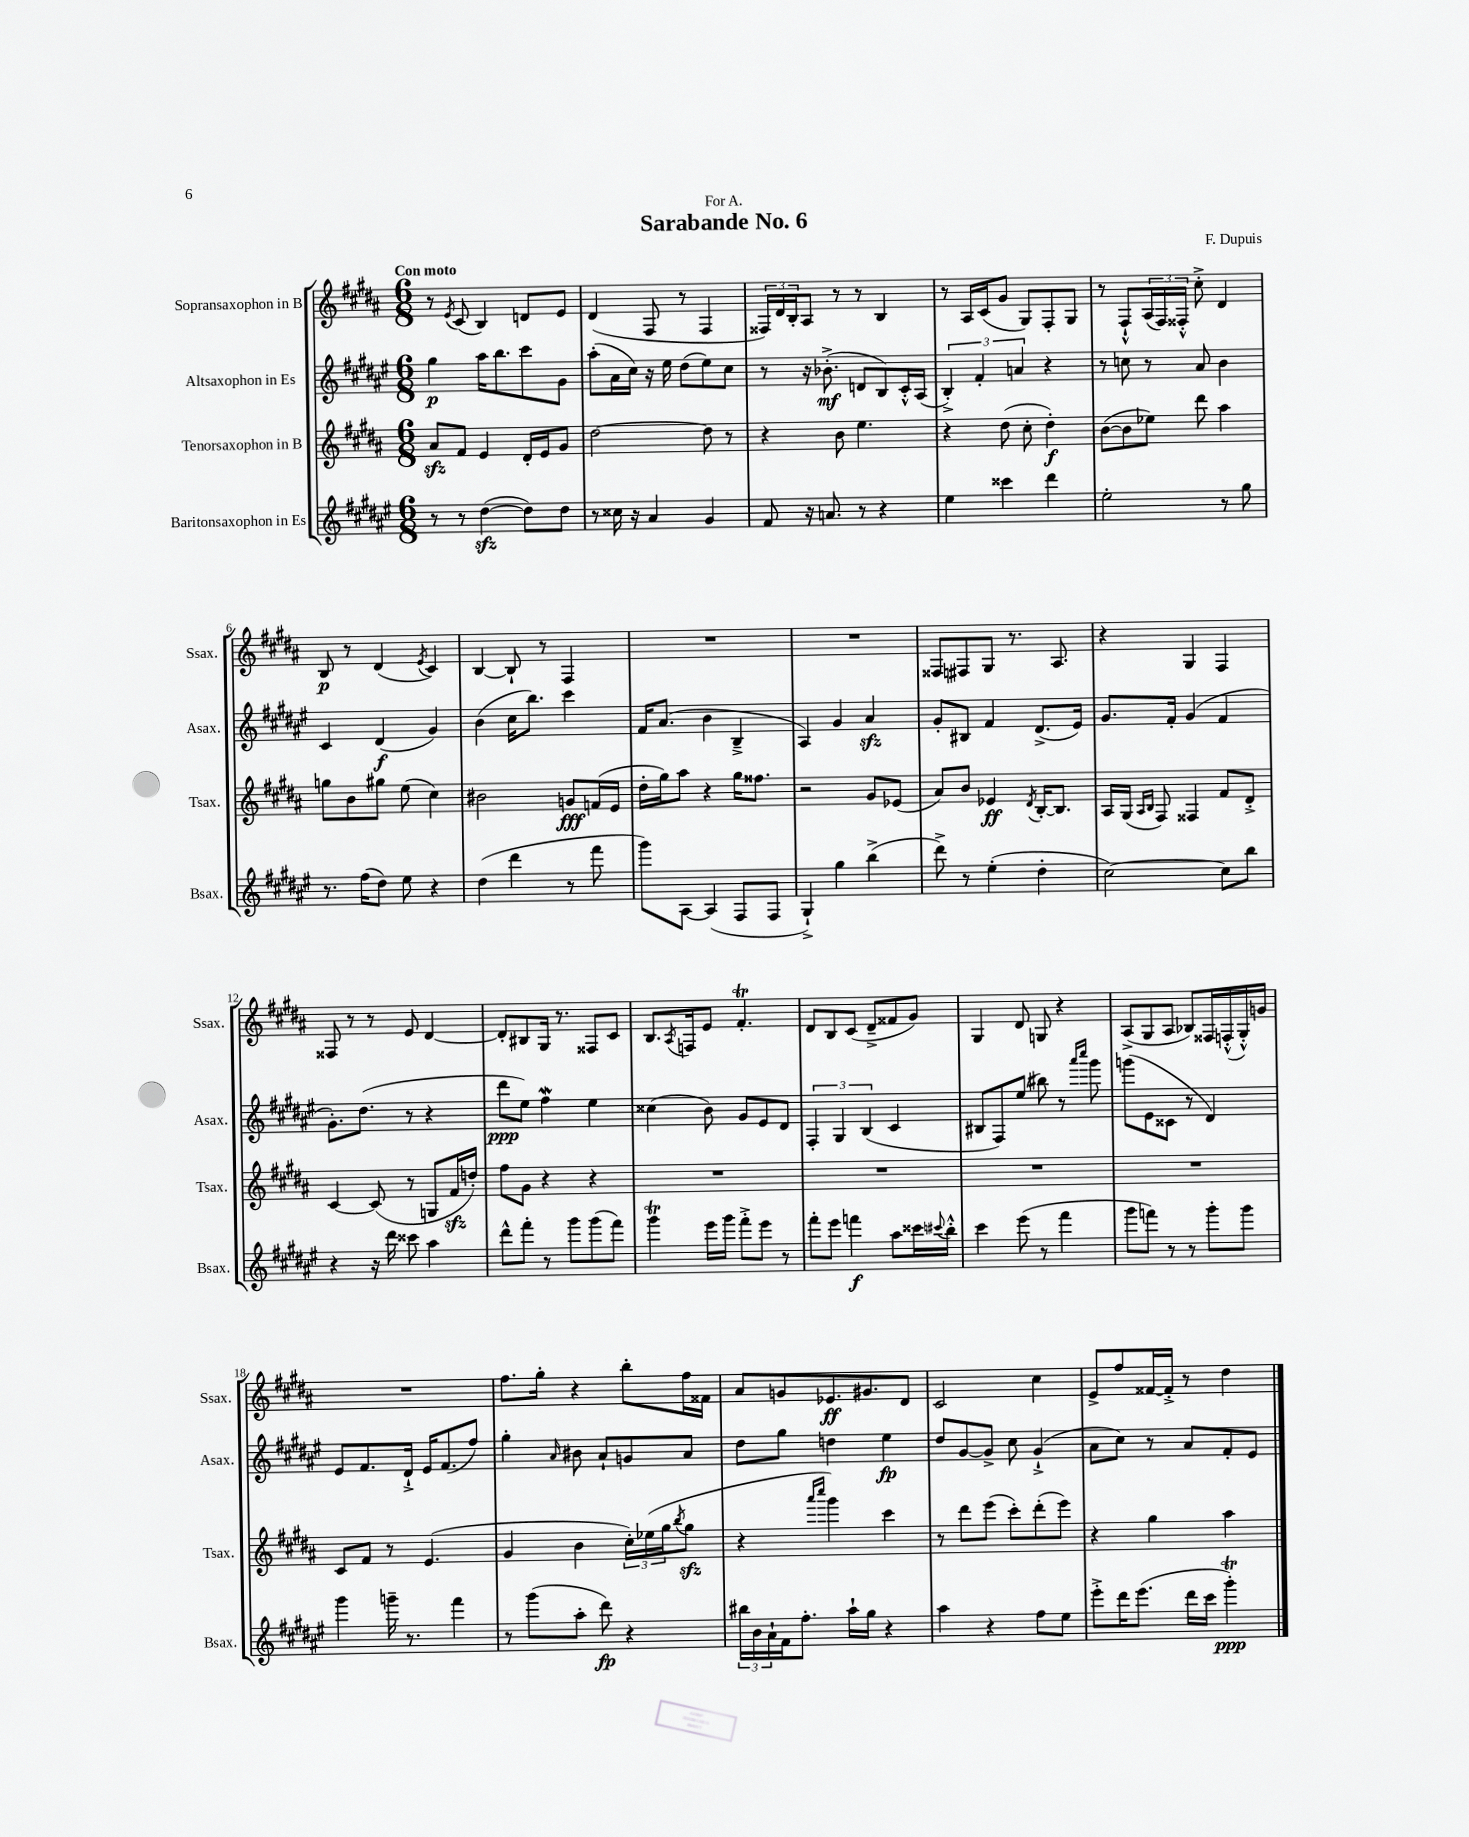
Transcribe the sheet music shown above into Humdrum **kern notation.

**kern	**dynam	**kern	**dynam	**kern	**dynam	**kern	**dynam
*part4	*part4	*part3	*part3	*part2	*part2	*part1	*part1
*staff4	*staff4	*staff3	*staff3	*staff2	*staff2	*staff1	*staff1
*I"Baritonsaxophon in Es	*	*I"Tenorsaxophon in B	*	*I"Altsaxophon in Es	*	*I"Sopransaxophon in B	*
*I'Bsax.	*	*I'Tsax.	*	*I'Asax.	*	*I'Ssax.	*
*clefG2	*	*clefG2	*	*clefG2	*	*clefG2	*
*k[f#c#g#d#a#e#]	*	*k[f#c#g#d#a#]	*	*k[f#c#g#d#a#e#]	*	*k[f#c#g#d#a#]	*
*M6/8	*	*M6/8	*	*M6/8	*	*M6/8	*
=1	=1	=1	=1	=1	=1	=1	=1
!	!	!	!	!	!	!LO:TX:a:B:t=Con moto	!
8r	.	8a#zz/L	.	4gg#\	p	8r	.
.	.	.	.	.	.	8qe/	.
8r	.	8f#/J	.	.	.	(8c#/	.
([4dd#zz\	.	4e/	.	16aa#\KL	.	4B/)	.
.	.	.	.	8.bb\	.	.	.
8dd#\L])	.	16d#'/LL	.	8ccc#\	.	8dn/L	.
.	.	16e/J	.	.	.	.	.
8dd#\J	.	8g#/J	.	8g#\J	.	8e/J	.
=2	=2	=2	=2	=2	=2	=2	=2
8r	.	[2dd#\	.	(8aa#'\L	.	(4d#/	.
16cc##X\	.	.	.	16a#\L	.	.	.
16r	.	.	.	16cc#\JJ)	.	.	.
4a#/	.	.	.	16r	.	8F#/	.
.	.	.	.	16ee#\	.	.	.
.	.	.	.	(8dd#\L	.	8r	.
4g#/	.	8dd#\]	.	8ee#\)	.	4F#/	.
.	.	8r	.	8cc#\J	.	.	.
=3	=3	=3	=3	=3	=3	=3	=3
8f#/	.	4r	.	8r	.	24F##X/LL)	.
.	.	.	.	.	.	24d#/	.
.	.	.	.	.	.	24B'/J	.
16r	.	.	.	16r	.	8A#/J	.
8.an/	.	.	.	(8.b-X'^\	mf	.	.
.	.	8b\	.	.	.	8r	.
8r	.	4.ee\	.	8dn/L	.	8r	.
4r	.	.	.	8B/)	.	4B/	.
.	.	.	.	16c#'^^/L	.	.	.
.	.	.	.	(16A#/JJ	.	.	.
=4	=4	=4	=4	=4	=4	=4	=4
4ee#\	.	4r	.	6B'^/)	.	8r	.
.	.	.	.	.	.	16A#/LL	.
.	.	.	.	6f#'/	.	.	.
.	.	.	.	.	.	(16c#/J	.
4ccc##X\	.	(8dd#\	.	.	.	8g#/J	.
.	.	.	.	6an/	.	.	.
.	.	8cc#'\	.	.	.	8G#/L)	.
4ddd#\	.	4dd#'\)	f	4r	.	8F#'/	.
.	.	.	.	.	.	8G#/J	.
=5	=5	=5	=5	=5	=5	=5	=5
2ee#'\	.	([8b\L	.	8r	.	8r	.
.	.	8b\]	.	8ccn\	.	8F#`^^/L	.
.	.	8ee-X\J)	.	8r	.	(24A#/L	.
.	.	.	.	.	.	24F#/)	.
.	.	.	.	.	.	24F##X'^^/JJ	.
.	.	8ddd#\	.	8a#/	.	8cc#'^\	.
8r	.	4aa#\	.	4b\	.	4d#/	.
8gg#\	.	.	.	.	.	.	.
!!LO:LB:g=z
=6	=6	=6	=6	=6	=6	=6	=6
8.r	.	8ggn\L	.	4c#/	.	8B/	p
.	.	8b\	.	.	.	8r	.
(16ff#\KL	.	.	.	.	.	.	.
8dd#\J)	.	8gg#X\J	.	(4d#/	f	(4d#/	.
8ee#\	.	(8ee\	.	.	.	.	.
.	.	.	.	.	.	8qe/	.
4r	.	4cc#\)	.	4g#/)	.	4c#/)	.
=7	=7	=7	=7	=7	=7	=7	=7
(4dd#\	.	2b#X\	.	(4b\	.	[4B/	.
4ddd#\	.	.	.	16cc#\KL	.	8B`/]	.
.	.	.	.	8.bb\J)	.	.	.
.	.	.	.	.	.	8r	.
8r	.	8gn/L	fff	4ccc#\	.	4F#/	.
8fff#\	.	(16fn/L	.	.	.	.	.
.	.	16e/JJ	.	.	.	.	.
=8	=8	=8	=8	=8	=8	=8	=8
8ggg#\L)	.	16dd#'\LL	.	16f#/KL	.	2.r	.
.	.	16gg#\J)	.	(8.a#/J	.	.	.
[8A#\J	.	8aa#\J	.	.	.	.	.
(4A#/]	.	4r	.	4b\	.	.	.
8F#/L	.	16gg#\KL	.	4B~^/	.	.	.
.	.	8.ff##X\J	.	.	.	.	.
8F#/J	.	.	.	.	.	.	.
=9	=9	=9	=9	=9	=9	=9	=9
4G#`^/)	.	2r	.	4A#/)	.	2.r	.
4gg#\	.	.	.	4g#/	.	.	.
(4bb^\	.	8g#/L	.	4a#zz/	.	.	.
.	.	(8e-X/J	.	.	.	.	.
=10	=10	=10	=10	=10	=10	=10	=10
8ddd#^\)	.	8a#/L)	.	8g#'/L	.	8F##X/L	.
8r	.	8b/J	.	8B#X/J	.	8F#X/	.
(4ee#'\	.	4e-X/	ff	4f#/	.	8G#/J	.
.	.	.	.	.	.	8.r	.
.	.	8qd#/	.	.	.	.	.
4dd#'\	.	[16B'/KL	.	(8.d#^/L	.	.	.
.	.	8.B/J]	.	.	.	8.A#/	.
.	.	.	.	16e#/Jk)	.	.	.
=11	=11	=11	=11	=11	=11	=11	=11
[2cc#\)	.	16A#/LL	.	8.g#/L	.	4r	.
.	.	(16G#/JJ	.	.	.	.	.
.	.	16qqA#/LL	.	.	.	.	.
.	.	16qqB/JJ	.	.	.	.	.
.	.	8F#/)	.	.	.	.	.
.	.	.	.	16f#'/Jk	.	.	.
.	.	4F##X/	.	(4g#/	.	4G#/	.
8cc#\L]	.	8f#/L	.	4f#/	.	4F#/	.
8bb\J	.	8d#'^/J	.	.	.	.	.
!!LO:LB:g=z
=12	=12	=12	=12	=12	=12	=12	=12
4r	.	[4c#/	.	8.g#'\L)	.	8F##X/	.
.	.	.	.	.	.	8r	.
.	.	.	.	(8.dd#\J	.	.	.
16r	.	(8c#/]	.	.	.	8r	.
16ddd#\	.	.	.	.	.	.	.
8ccc##X\	.	8r	.	8r	.	8e/	.
4aa#\	.	8Gn/L	.	4r	.	[4d#/	.
.	.	16f#zz/L	.	.	.	.	.
.	.	16ddn'/JJ)	.	.	.	.	.
=13	=13	=13	=13	=13	=13	=13	=13
8ddd#^^\L	.	8ff#\L	.	8ddd#\L	ppp	8d#'/L]	.
8fff#'\J	.	8g#\J	.	8ee#\J)	.	8B#X/	.
8r	.	4r	.	4ff#w\	.	16G#/Jk	.
.	.	.	.	.	.	8.r	.
8ggg#\L	.	.	.	.	.	.	.
(8ggg#\	.	4r	.	4ee#\	.	8F##X/L	.
8fff#\J)	.	.	.	.	.	8c#/J	.
=14	=14	=14	=14	=14	=14	=14	=14
4ggg#T\	.	2.r	.	(4cc##X\	.	8.B/L	.
.	.	.	.	.	.	8qA#/	.
.	.	.	.	.	.	16Fn/k	.
16eee#\LL	.	.	.	8b\)	.	8e/J	.
16ggg#\JJ	.	.	.	.	.	.	.
8fff#'^\L	.	.	.	8g#/L	.	4.f#T'/	.
8eee#\J	.	.	.	8e#/	.	.	.
8r	.	.	.	8d#/J	.	.	.
=15	=15	=15	=15	=15	=15	=15	=15
8fff#'\L	.	2.r	.	6F#'/	.	8d#/L	.
8eee#\J	.	.	.	.	.	8B/	.
.	.	.	.	6G#/	.	.	.
4fffn\	f	.	.	.	.	(8c#/J	.
.	.	.	.	(6B/	.	.	.
.	.	.	.	.	.	8d#~^/L	.
8aa#\L	.	.	.	4c#/	.	8f##X/	.
16ccc##X\L	.	.	.	.	.	8g#/J)	.
8qqccc#X/	.	.	.	.	.	.	.
16bb'^^\JJ	.	.	.	.	.	.	.
=16	=16	=16	=16	=16	=16	=16	=16
4ccc#\	.	2.r	.	8B#X/L	.	4G#/	.
.	.	.	.	8F#/)	.	.	.
(8eee#\	.	.	.	(8ee#/J	.	8d#/	.
8r	.	.	.	8bb#X\)	.	8Gn/	.
4fff#\	.	.	.	8r	.	4r	.
.	.	.	.	16qqaaa#/LL	.	.	.
.	.	.	.	16qqcccc#/JJ	.	.	.
.	.	.	.	8ggg#\	.	.	.
=17	=17	=17	=17	=17	=17	=17	=17
8ggg#\L	.	2.r	.	(8gggn\L	.	(8A#^/L	.
8fffn\J)	.	.	.	8e#\	.	8G#/	.
8r	.	.	.	8c##X\J	.	8A#/J	.
8r	.	.	.	8r	.	8B-X/L)	.
8ggg#'\L	.	.	.	4d#/)	.	16F##X/L	.
.	.	.	.	.	.	(16Fn'^^/	.
8ggg#\J	.	.	.	.	.	16G#'^^/)	.
.	.	.	.	.	.	16gn/JJ	.
!!LO:LB:g=z
=18	=18	=18	=18	=18	=18	=18	=18
4ggg#\	.	8c#/L	.	8e#/L	.	2.r	.
.	.	8f#/J	.	8.f#/	.	.	.
16gggn~\	.	8r	.	.	.	.	.
8.r	.	.	.	16d#`^/Jk	.	.	.
.	.	(4.e/	.	16e#/KL	.	.	.
.	.	.	.	(8.f#/	.	.	.
4fff#\	.	.	.	.	.	.	.
.	.	.	.	8ff#/J)	.	.	.
=19	=19	=19	=19	=19	=19	=19	=19
8r	.	4g#/	.	4gg#'\	.	8.ff#\L	.
(8ggg#\L	.	.	.	.	.	.	.
.	.	.	.	.	.	16gg#'\Jk	.
.	.	.	.	16qqa#/	.	.	.
8aa#'\J	.	4b\	.	8b#X\	.	4r	.
8ddd#\)	fp	.	.	8a#`/L	.	.	.
4r	.	24cc#'\LL)	.	8gn/	.	8bb'\L	.
.	.	(24ee-X\	.	.	.	.	.
.	.	24gg#\J	.	.	.	.	.
.	.	8qbb/	.	.	.	.	.
.	.	8gg#zz\J	.	8a#/J	.	16ff#\L	.
.	.	.	.	.	.	16f##X\JJ	.
=20	=20	=20	=20	=20	=20	=20	=20
24bb#X\LL	.	4r	.	8dd#\L	.	8a#/L	.
24b\	.	.	.	.	.	.	.
24a#`\	.	.	.	.	.	.	.
16f#\J	.	.	.	8gg#\J	.	8gn/	.
8.ff#'\J	.	.	.	.	.	.	.
.	.	16qqaaa#/LL	.	.	.	.	.
.	.	16qqcccc#/JJ	.	.	.	.	.
.	.	4ggg#\)	.	4ddn\	.	8.e-X/	ff
16aa#`\LL	.	.	.	.	.	.	.
16gg#\JJ	.	.	.	.	.	8.g#X/	.
4r	.	4ccc#\	.	4ee#\	fp	.	.
.	.	.	.	.	.	8d#/J	.
=21	=21	=21	=21	=21	=21	=21	=21
4aa#\	.	8r	.	8dd#/L	.	2c#/	.
.	.	8ddd#\L	.	[8g#/	.	.	.
4r	.	(8eee\J	.	8g#^/J]	.	.	.
.	.	8ccc#'\L)	.	8cc#\	.	.	.
8ff#\L	.	(8ddd#'\	.	(4g#`^/	.	4cc#\	.
8ee#\J	.	8eee\J)	.	.	.	.	.
=22	=22	=22	=22	=22	=22	=22	=22
8eee#'^\L	.	4r	.	8a#\L	.	8e^/L	.
16ddd#\K	.	.	.	8cc#\J)	.	8ff#/	.
(8.eee#\J	.	.	.	.	.	.	.
.	.	4gg#\	.	8r	.	[16f##X/L	.
.	.	.	.	.	.	16f##'^/JJ]	.
16ddd#\LL	.	.	.	8a#/L	.	8r	.
16ccc#\JJ	.	.	.	.	.	.	.
4ggg#T'\)	ppp	4aa#\	.	8f#'/	.	4dd#\	.
.	.	.	.	8e#/J	.	.	.
==	==	==	==	==	==	==	==
*-	*-	*-	*-	*-	*-	*-	*-
